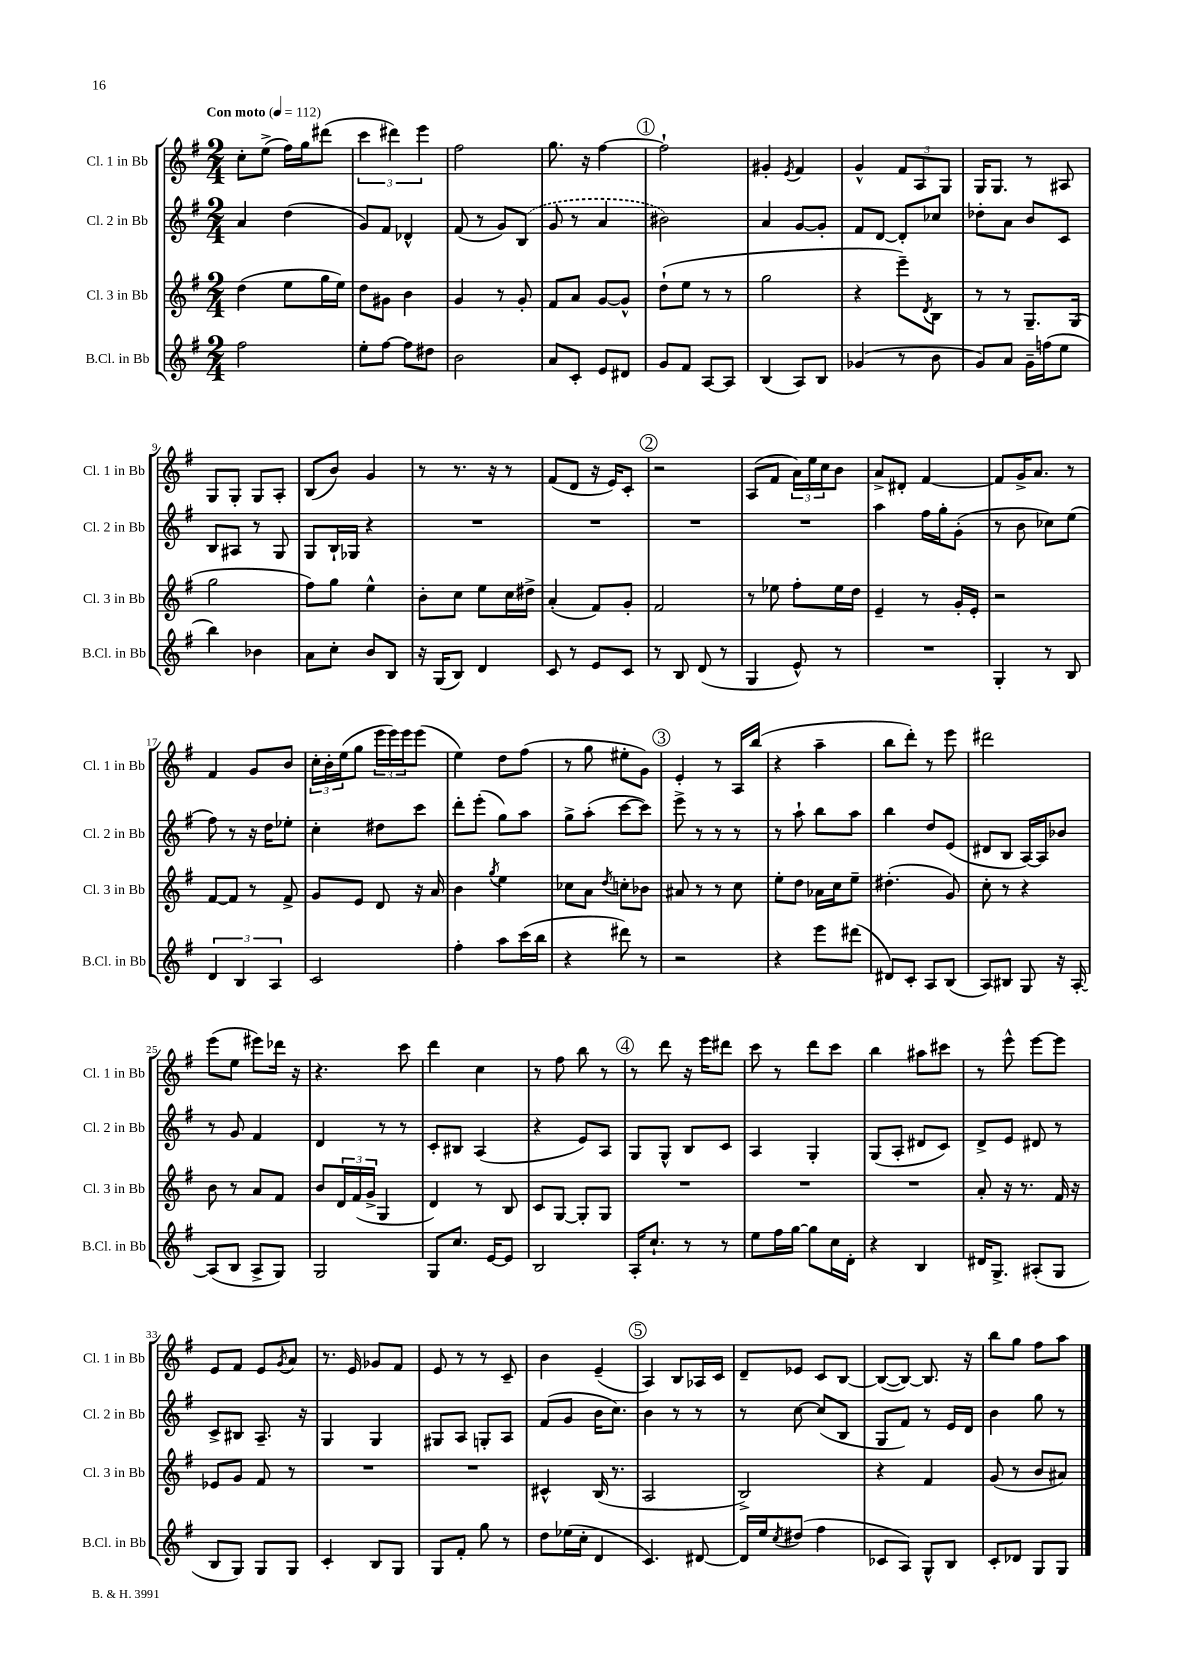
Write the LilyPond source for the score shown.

<<
\new StaffGroup <<
\new Staff = "s0" \with { instrumentName = "Cl. 1 in Bb" shortInstrumentName = "Cl. 1 in Bb" } {
    \clef treble \key g \major \numericTimeSignature \time 2/4 \tempo "Con moto" 4 = 112
    c''8-. e''8->( fis''16) g''16 dis'''8( |
    \tuplet 3/2 { c'''4 dis'''4) e'''4 } |
    fis''2 |
    g''8. r16 fis''4~ |
    \mark \markup { \circle "1" } fis''2-! |
    gis'4-. \acciaccatura { e'8 } fis'4 |
    g'4-^ \tuplet 3/2 { fis'8 a8 g8 } |
    g16 g8. r8 ais8 |
    g8 g8-. g8 a8-. |
    b8( b'8) g'4 |
    r8 r8. r16 r8 |
    fis'8( d'8 r16 e'16) c'8-. |
    \mark \markup { \circle "2" } r2 |
    a8( fis'8 \tuplet 3/2 { a'16) e''16 c''16 } b'8 |
    a'8-> dis'8-. fis'4~ |
    fis'8 g'16-> a'8. r8 |
    fis'4 g'8 b'8 |
    \tuplet 3/2 { c''16-. b'16-. e''16( } g''8 \tuplet 3/2 { e'''16 e'''16) e'''16 } e'''8( |
    e''4) d''8 fis''8( |
    r8 g''8 eis''8-. g'8) |
    \mark \markup { \circle "3" } e'4-. r8 a16 b''16( |
    r4 a''4-- |
    b''8 d'''8-.) r8 e'''8 |
    dis'''2 |
    e'''8( e''8 eis'''8) des'''16 r16 |
    r4. c'''8 |
    d'''4 c''4 |
    r8 fis''8 b''8 r8 |
    \mark \markup { \circle "4" } r8 d'''8 r16 e'''16 dis'''8 |
    c'''8 r8 d'''8 c'''8 |
    b''4 ais''8 cis'''8 |
    r8 e'''8-^ e'''8~ e'''8 |
    e'8 fis'8 e'8 \acciaccatura { g'8 } a'8 |
    r8. e'16 ges'8 fis'8 |
    e'8 r8 r8 c'8-- |
    b'4 e'4--( |
    \mark \markup { \circle "5" } a4) b8 aes16 c'16 |
    d'8-- ees'8 c'8 b8~ |
    b8~( b8~) b8. r16 |
    b''8 g''8 fis''8 a''8 \bar "|." |
}
\new Staff = "s1" \with { instrumentName = "Cl. 2 in Bb" shortInstrumentName = "Cl. 2 in Bb" } {
    \clef treble \key g \major \numericTimeSignature \time 2/4
    a'4 d''4( |
    g'8) fis'8 des'4-^ |
    fis'8( r8 g'8) \once \slurDashed b8( |
    g'8 r8 a'4 |
    \mark \markup { \circle "1" } bis'2) |
    a'4 g'8~ g'8-. |
    fis'8 d'8~ d'8-. ces''8 |
    des''8-. a'8 b'8 c'8 |
    b8 ais8 r8 g8 |
    g8 b16-! ges16 r4 |
    R2 |
    R2 |
    \mark \markup { \circle "2" } R2 |
    R2 |
    a''4 fis''16 g''16-. g'8-.( |
    r8 b'8 ces''8) e''8( |
    fis''8) r8 r16 d''16 ees''8-. |
    c''4-. dis''8 c'''8 |
    d'''8-. e'''8-.( g''8) a''8 |
    g''8-> a''8-.( c'''8~ c'''8) |
    \mark \markup { \circle "3" } e'''8-> r8 r8 r8 |
    r8 a''8-! b''8 a''8 |
    b''4 d''8 e'8( |
    dis'8 b8 a16~) a16 bes'8 |
    r8 g'8 fis'4 |
    d'4 r8 r8 |
    c'8-. bis8 a4( |
    r4 e'8) a8 |
    \mark \markup { \circle "4" } g8 g8-^ b8 c'8 |
    a4 g4-. |
    g8( a8-. dis'8 c'8) |
    d'8-> e'8 dis'8 r8 |
    c'8-> bis8 a8.-- r16 |
    g4 g4 |
    gis8 a8 g8-. a8 |
    fis'8( g'8 b'16 c''8.) |
    \mark \markup { \circle "5" } b'4 r8 r8 |
    r8 c''8~ c''8( b8 |
    g8 fis'8) r8 e'16 d'16 |
    b'4 g''8 r8 \bar "|." |
}
\new Staff = "s2" \with { instrumentName = "Cl. 3 in Bb" shortInstrumentName = "Cl. 3 in Bb" } {
    \clef treble \key g \major \numericTimeSignature \time 2/4
    d''4( e''8 g''16 e''16) |
    d''8 gis'8 b'4 |
    g'4 r8 g'8-. |
    fis'8 a'8 g'8~ g'8-^ |
    \mark \markup { \circle "1" } d''8-!( e''8 r8 r8 |
    g''2 |
    r4 e'''8--) \acciaccatura { d'8 } b8 |
    r8 r8 g8.-- g16( |
    g''2 |
    fis''8) g''8 e''4-^ |
    b'8-. c''8 e''8 c''16 dis''16-> |
    a'4-.( fis'8) g'8-. |
    \mark \markup { \circle "2" } fis'2 |
    r8 ees''8 fis''8-. ees''16 d''16 |
    e'4-- r8 g'16-. e'16-. |
    r2 |
    fis'8~ fis'8 r8 fis'8-> |
    g'8 e'8 d'8 r16 a'16 |
    b'4 \acciaccatura { g''8 } e''4 |
    ces''8 a'8 \acciaccatura { d''8 } c''8-. bes'8 |
    \mark \markup { \circle "3" } ais'8 r8 r8 c''8 |
    e''8-. d''8 aes'16 c''16 e''8-- |
    dis''4.-.( g'8) |
    c''8-. r8 r4 |
    b'8 r8 a'8 fis'8 |
    b'8 \tuplet 3/2 { d'16 fis'16( g'16-> } g4 |
    d'4) r8 b8 |
    c'8 g8~ g8-. g8 |
    \mark \markup { \circle "4" } R2 |
    R2 |
    R2 |
    a'8-. r16 r8. fis'16 r16 |
    ees'8 g'8 fis'8 r8 |
    R2 |
    R2 |
    cis'4-^ b16( r8. |
    \mark \markup { \circle "5" } a2 |
    b2->) |
    r4 fis'4 |
    g'8( r8 b'8 ais'8) \bar "|." |
}
\new Staff = "s3" \with { instrumentName = "B.Cl. in Bb" shortInstrumentName = "B.Cl. in Bb" } {
    \clef treble \key g \major \numericTimeSignature \time 2/4
    fis''2 |
    e''8-. fis''8~ fis''8 dis''8 |
    b'2 |
    a'8 c'8-. e'8 dis'8 |
    \mark \markup { \circle "1" } g'8 fis'8 a8~ a8 |
    b4( a8) b8 |
    ges'4( r8 b'8 |
    g'8) a'8 g'16-- f''16( e''8 |
    b''4) bes'4 |
    a'8 c''8-. b'8 b8 |
    r16 g16( b8) d'4 |
    c'8 r8 e'8 c'8 |
    \mark \markup { \circle "2" } r8 b8 d'8( r8 |
    g4 e'8-^) r8 |
    R2 |
    g4-. r8 b8 |
    \tuplet 3/2 { d'4 b4 a4 } |
    c'2 |
    fis''4-. a''8 c'''16( b''16 |
    r4 dis'''8) r8 |
    \mark \markup { \circle "3" } r2 |
    r4 e'''8 dis'''8( |
    dis'8) c'8-. a8 b8( |
    a8) bis8 g8 r16 a16~-. |
    a8( b8 a8-> g8) |
    g2 |
    g8 c''8. e'16~ e'8 |
    b2 |
    \mark \markup { \circle "4" } a16-. c''8.-! r8 r8 |
    e''8 fis''16 g''16~ g''8 c''16 d'16-. |
    r4 b4 |
    dis'16 g8.-> ais8-.( g8 |
    b8 g8) g8 g8 |
    c'4-. b8 g8 |
    g8 fis'8-. g''8 r8 |
    d''8 ees''16( c''16-. d'4 |
    \mark \markup { \circle "5" } c'4.) dis'8~ |
    dis'16 e''16 \acciaccatura { c''8 } dis''8( fis''4 |
    ces'8 a8) g8-^ b8 |
    c'8-. des'8 g8 g8 \bar "|." |
}
>>
>>
